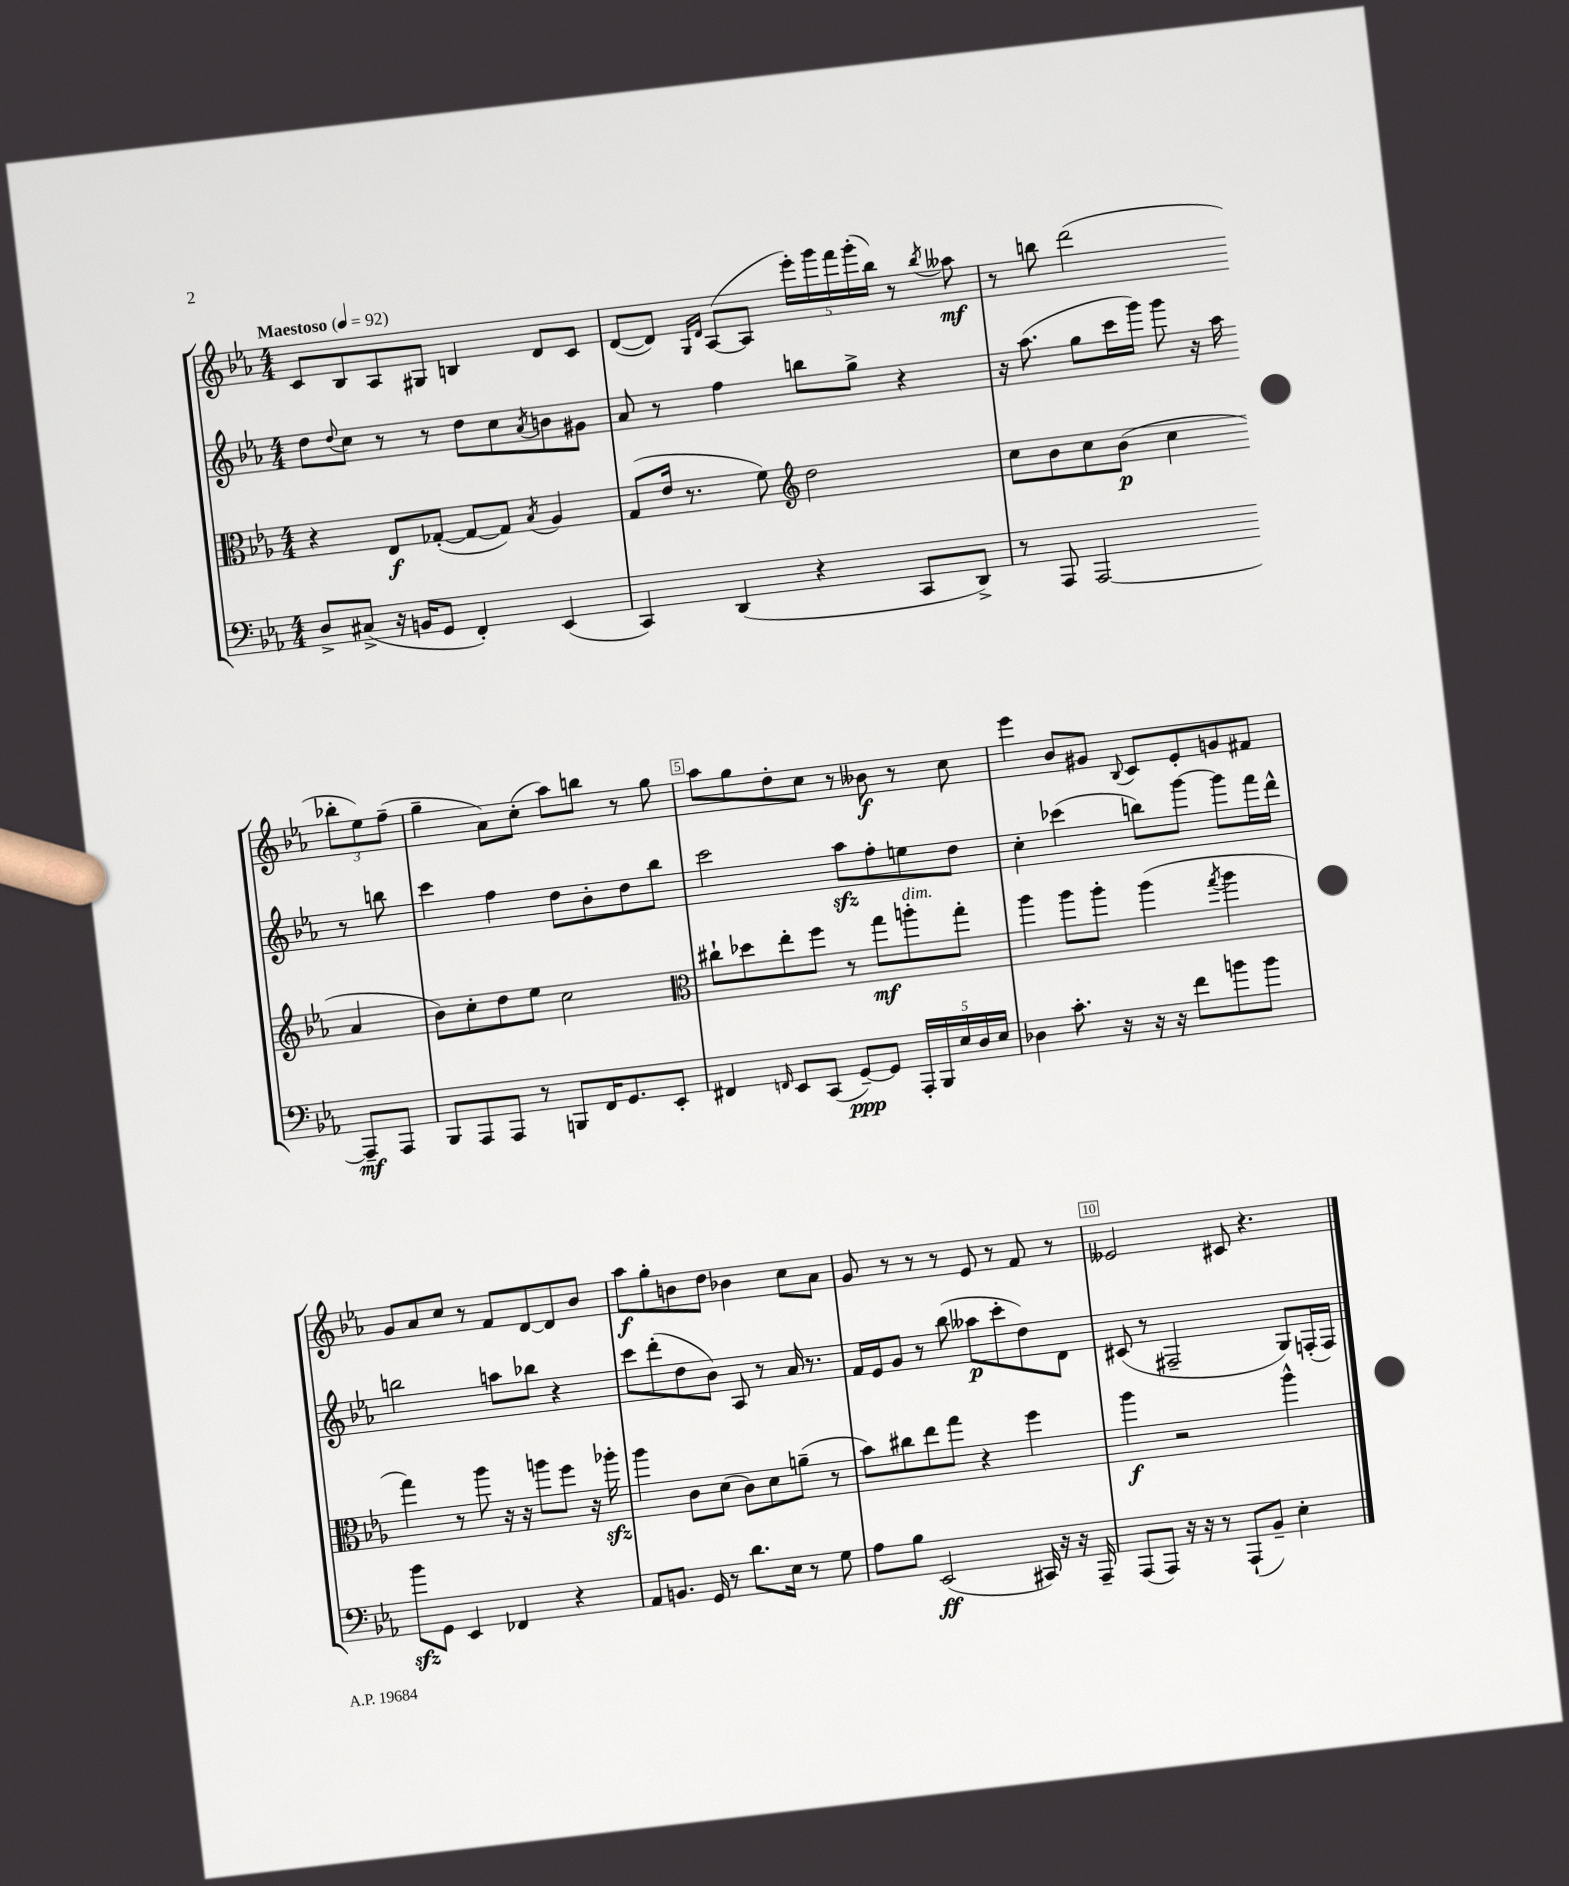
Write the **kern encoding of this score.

**kern	**dynam	**kern	**dynam	**kern	**dynam	**kern	**dynam
*part4	*part4	*part3	*part3	*part2	*part2	*part1	*part1
*staff4	*staff4	*staff3	*staff3	*staff2	*staff2	*staff1	*staff1
*clefF4	*	*clefC3	*	*clefG2	*	*clefG2	*
*k[b-e-a-]	*	*k[b-e-a-]	*	*k[b-e-a-]	*	*k[b-e-a-]	*
*M4/4	*	*M4/4	*	*M4/4	*	*M4/4	*
*MM92	*	*MM92	*	*MM92	*	*MM92	*
=1	=1	=1	=1	=1	=1	=1	=1
!	!	!	!	!	!	!LO:TX:a:B:t=Maestoso	!
8D^/L	.	4r	.	8dd\L	.	8c/L	.
.	.	.	.	8qqdd/	.	.	.
(8C#X^/J	.	.	.	8cc\J	.	8B-/	.
16r	.	8E-/L	f	8r	.	8A-/	.
16BBn/KL	.	.	.	.	.	.	.
8GG/J	.	([8G-X'/J	.	8r	.	8G#X/J	.
4FF'/)	.	8G-/L_	.	8dd\L	.	4Bn/	.
.	.	8G-/J])	.	8cc\	.	.	.
.	.	8qB-/	.	8qa-/	.	.	.
(4EE-/	.	4A-/	.	8bn\	.	8d/L	.
.	.	.	.	8g#X\J	.	8c/J	.
=2	=2	=2	=2	=2	=2	=2	=2
4CC/)	.	(8G/L	.	8a-/	.	([8d/L	.
.	.	16e-/Jk	.	8r	.	8d/J])	.
.	.	8.r	.	.	.	.	.
.	.	.	.	.	.	16qqG/LL	.
.	.	.	.	.	.	16qqd/JJ	.
(4DD/	.	.	.	4ff\	.	([8A-/L	.
.	.	8f\)	.	.	.	8A-/J]	.
*	*	*clefG2	*	*	*	*	*
4r	.	2dd\	.	8bbn\L	.	20eee-'\LL)	.
.	.	.	.	.	.	20ggg\	.
.	.	.	.	.	.	20fff\	.
.	.	.	.	8gg^\J	.	.	.
.	.	.	.	.	.	(20ggg'\	.
.	.	.	.	.	.	20bb-\JJ)	.
8CC/L	.	.	.	4r	.	8r	.
.	.	.	.	.	.	8qbb-/	.
8DD^/J)	.	.	.	.	.	8aa--X\	mf
=3	=3	=3	=3	=3	=3	=3	=3
8r	.	8cc\L	.	16r	.	8r	.
.	.	.	.	(8.aa-\	.	.	.
8AAA-/	.	8b-\	.	.	.	8bbn\	.
[2AAA-/	.	8cc\	.	8gg\L	.	(2ddd\	.
.	.	(8b-\J	p	16ccc\L	.	.	.
.	.	.	.	16ggg\JJ)	.	.	.
.	.	4cc\	.	8ggg\	.	.	.
.	.	.	.	16r	.	.	.
.	.	.	.	16aa-\	.	.	.
8AAA-~/L]	mf	4a-/	.	8r	.	12bb-X'\L	.
.	.	.	.	.	.	12ee-\)	.
8AAA-/J	.	.	.	8bbn\	.	.	.
.	.	.	.	.	.	(12ff~\J	.
!!LO:LB:g=z
=4	=4	=4	=4	=4	=4	=4	=4
8BBB-/L	.	8b-\L)	.	4ccc\	.	4gg~\	.
8AAA-/	.	8cc'\	.	.	.	.	.
8AAA-/J	.	8dd\	.	4ff\	.	8a-\L)	.
8r	.	8ee-\J	.	.	.	(8cc'\J	.
8BBBn/L	.	2cc\	.	8dd\L	.	8aa-\L)	.
16FF/K	.	.	.	8b-'\	.	8bbn\J	.
8.GG/	.	.	.	.	.	.	.
.	.	.	.	8dd\	.	8r	.
8EE-'/J	.	.	.	8bb-\J	.	8gg\	.
=5	=5	=5	=5	=5	=5	=5	=5
*	*	*clefC3	*	*	*	*	*
4FF#X/	.	8cc#X`\L	.	2ccc\	.	8aa-\L	.
.	.	8dd-X\	.	.	.	8gg\	.
16qqFFn/	.	.	.	.	.	.	.
8EE-/L	.	8ee-'\	.	.	.	8dd'\	.
(8CC/J	.	8ff\J	.	.	.	8cc\J	.
[8GG~/L)	ppp	8r	.	8aa-zz\L	.	8r	.
8GG/J]	.	8gg\L	mf	8ff'\	.	8b--X\	f
!	!	!LO:TX:a:i:t=dim.	!	!	!	!	!
20AAA-'/LL	.	8aan'\	.	8een\	.	8r	.
20BBB-/	.	.	.	.	.	.	.
20E-/	.	.	.	.	.	.	.
.	.	8gg'\J	.	8dd\J	.	8cc\	.
20D/	.	.	.	.	.	.	.
20E-/JJ	.	.	.	.	.	.	.
=6	=6	=6	=6	=6	=6	=6	=6
4D-X\	.	4aa-\	.	4cc'\	.	4eee-\	.
8.c'\	.	8aa-\L	.	(4ccc-X\	.	8b-/L	.
.	.	8aa-'\J	.	.	.	8g#X/J	.
16r	.	.	.	.	.	.	.
.	.	.	.	.	.	8qqB-/	.
16r	.	(4aa-\	.	8bbn\L)	.	8c/L	.
16r	.	.	.	.	.	.	.
8f\L	.	.	.	[8ggg\J	.	8e-'/	.
.	.	8qgg/	.	.	.	.	.
8bn\	.	4aa-\	.	8ggg\L]	.	8gn/	.
8b\J	.	.	.	16fff\L	.	8f#X/J	.
.	.	.	.	16ddd^^\JJ	.	.	.
!!LO:LB:g=z
=7	=7	=7	=7	=7	=7	=7	=7
8b-zz\L	.	4gg\)	.	2bbn\	.	8g/L	.
8GG\J	.	.	.	.	.	8a-/	.
4EE-/	.	8r	.	.	.	8cc/J	.
.	.	8aa-\	.	.	.	8r	.
4FF-X/	.	16r	.	8aan\L	.	8f/L	.
.	.	16r	.	.	.	.	.
.	.	8aan\L	.	8bb-X\J	.	[8d/	.
4r	.	8ff\J	.	4r	.	8d/]	.
.	.	16r	.	.	.	8b-/J	.
.	.	16aa-Xzz'\	.	.	.	.	.
=8	=8	=8	=8	=8	=8	=8	=8
8AA-/L	.	4aa-\	.	8ccc\L	.	8aa-\L	f
8.BBn/J	.	.	.	(8ddd'\	.	8gg'\	.
.	.	8c\L	.	8dd\	.	8bn\	.
16GG/	.	.	.	.	.	.	.
8r	.	(8d\J	.	8b-\J)	.	8dd\J	.
8.d\L	.	8c\L)	.	8A-/	.	4b-X\	.
.	.	8d\	.	8r	.	.	.
16E-\Jk	.	.	.	.	.	.	.
8r	.	(8an~\J	.	16a-/	.	8cc\L	.
.	.	.	.	8.r	.	.	.
8G\	.	8r	.	.	.	8a-\J	.
=9	=9	=9	=9	=9	=9	=9	=9
8A-\L	.	8b-\L)	.	16f/LL	.	8g/	.
.	.	.	.	16e-/J	.	.	.
8B-\J	.	8cc#X\	.	8g/J	.	8r	.
(2EE-/	ff	8ee-\	.	8r	.	8r	.
.	.	8gg\J	.	(8bb-\	.	8r	.
.	.	4r	.	8aa--X\L	p	8e-/	.
.	.	.	.	8ccc'\	.	8r	.
16CC#X/)	.	4ff\	.	8dd\)	.	8f/	.
16r	.	.	.	.	.	.	.
16r	.	.	.	8d\J	.	8r	.
16AAA-~/	.	.	.	.	.	.	.
=10	=10	=10	=10	=10	=10	=10	=10
(8AAA-/L	.	4aa-\	f	(8c#X/	.	2e--X/	.
8AAA-/J)	.	.	.	8r	.	.	.
16r	.	2r	.	2F#X~/	.	.	.
16r	.	.	.	.	.	.	.
8r	.	.	.	.	.	.	.
(8AAA-`/L	.	.	.	.	.	8c#X/	.
8BB-~/J)	.	.	.	.	.	4.r	.
4E-'\	.	4aa-^^\	.	8G/L)	.	.	.
.	.	.	.	(16Fn'/L	.	.	.
.	.	.	.	16F/JJ)	.	.	.
==	==	==	==	==	==	==	==
*-	*-	*-	*-	*-	*-	*-	*-
